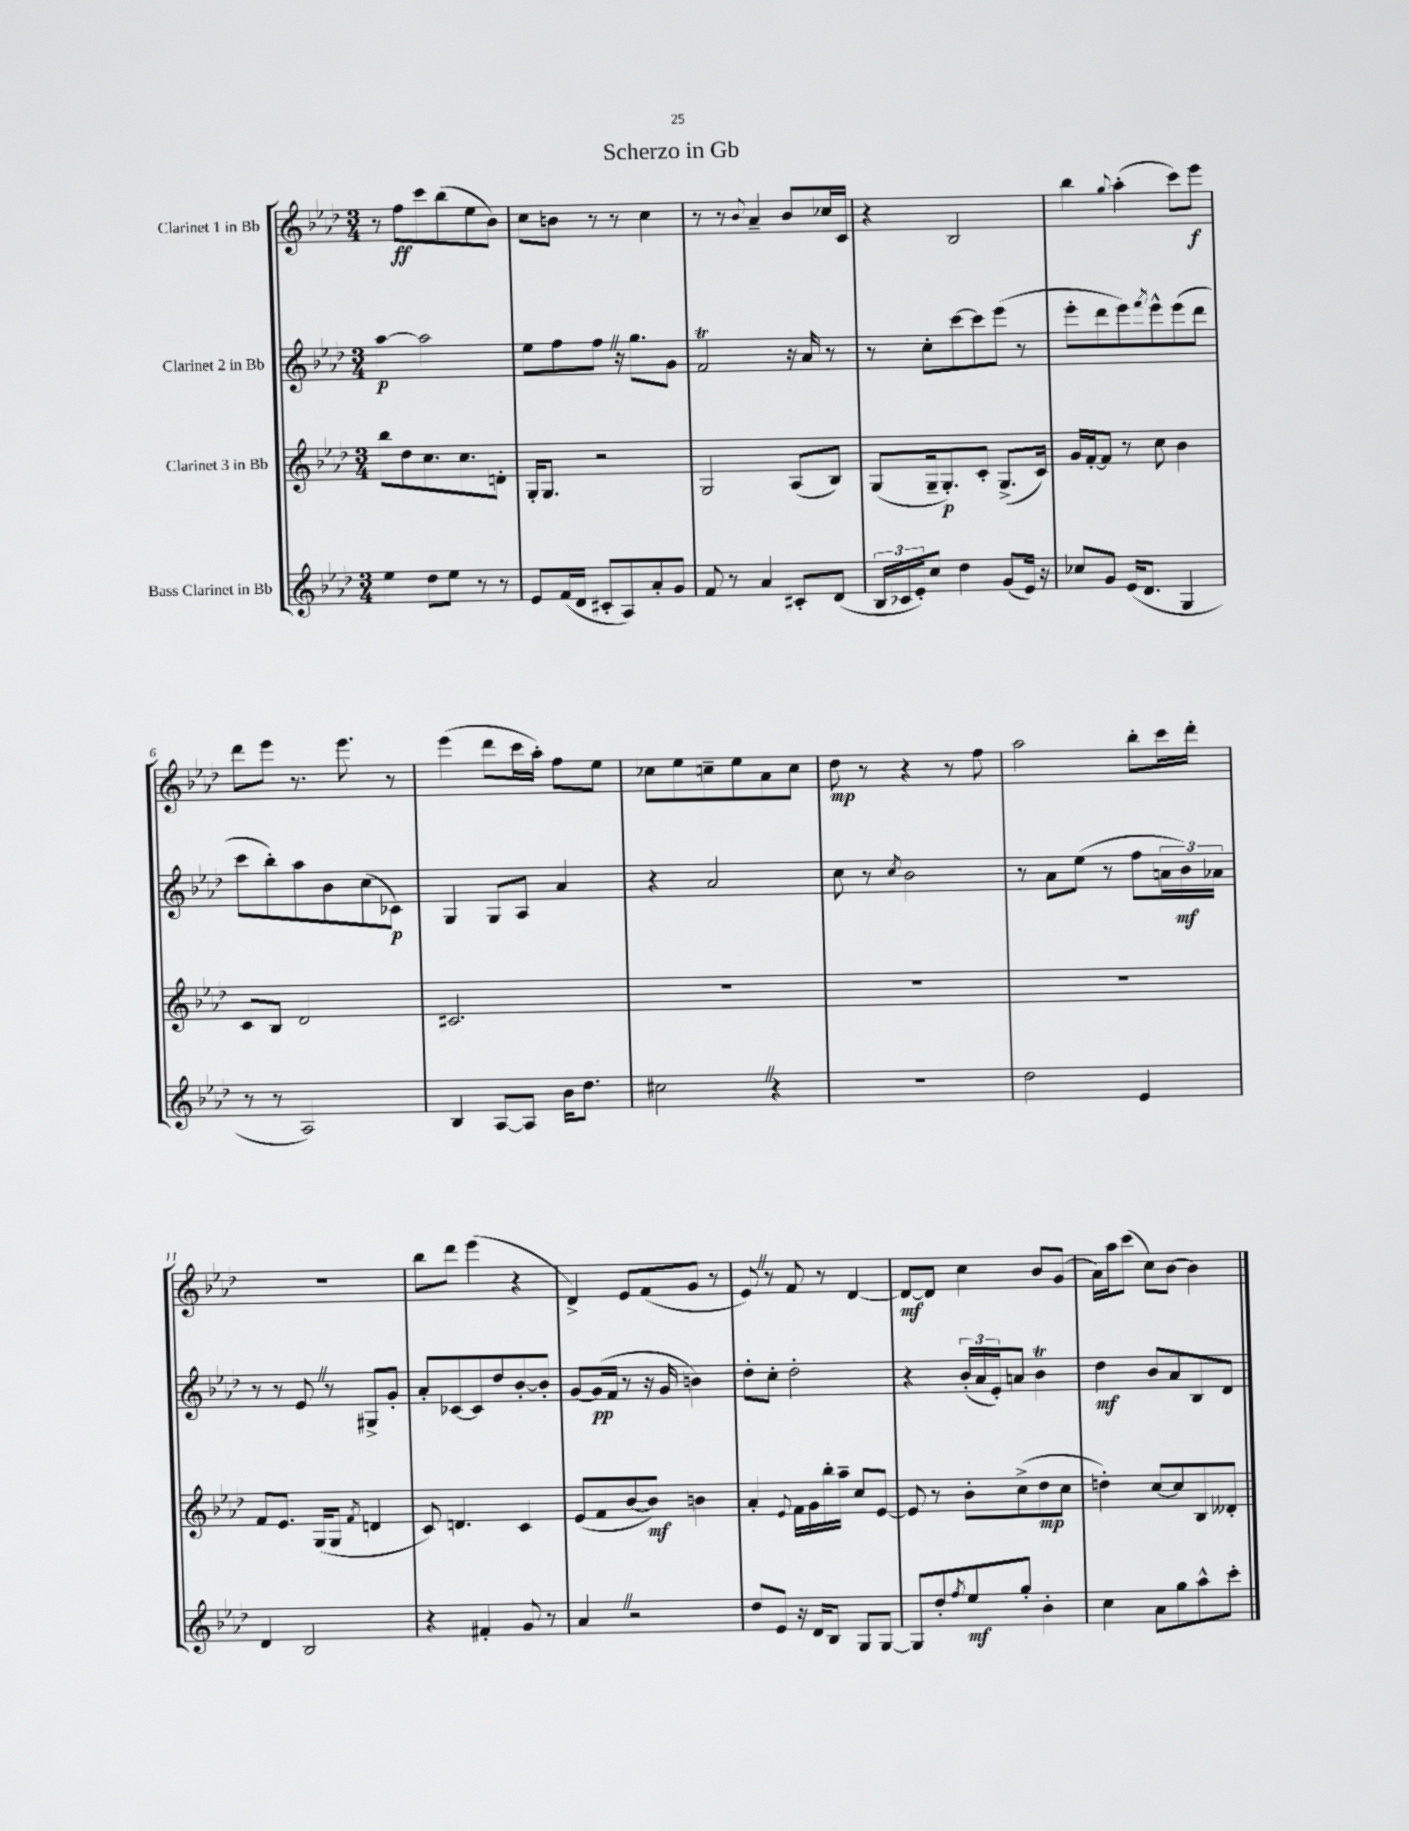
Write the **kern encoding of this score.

**kern	**dynam	**kern	**dynam	**kern	**dynam	**kern	**dynam
*part4	*part4	*part3	*part3	*part2	*part2	*part1	*part1
*staff4	*staff4	*staff3	*staff3	*staff2	*staff2	*staff1	*staff1
*I"Bass Clarinet in Bb	*	*I"Clarinet 3 in Bb	*	*I"Clarinet 2 in Bb	*	*I"Clarinet 1 in Bb	*
*clefG2	*	*clefG2	*	*clefG2	*	*clefG2	*
*k[b-e-a-d-]	*	*k[b-e-a-d-]	*	*k[b-e-a-d-]	*	*k[b-e-a-d-]	*
*M3/4	*	*M3/4	*	*M3/4	*	*M3/4	*
=1	=1	=1	=1	=1	=1	=1	=1
4ee-\	.	8bb-\L	.	[4aa-\	p	8r	.
.	.	8dd-\	.	.	.	8ff\L	ff
8dd-\L	.	8.cc\	.	2aa-\]	.	8ccc\	.
8ee-\J	.	.	.	.	.	(8bb-\	.
.	.	8.cc\	.	.	.	.	.
8r	.	.	.	.	.	8ee-\	.
8r	.	8dn'\J	.	.	.	8b-\J)	.
=2	=2	=2	=2	=2	=2	=2	=2
8e-/L	.	16G'/KL	.	8ee-\L	.	8cc\L	.
.	.	8.G/J	.	.	.	.	.
(16f/L	.	.	.	8ff\	.	8bn\J	.
16d-/JJ	.	.	.	.	.	.	.
8c#X'/L	.	2r	.	8ffZ\J	.	8r	.
8A-/)	.	.	.	16r	.	8r	.
.	.	.	.	8.gg\L	.	.	.
8a-'/	.	.	.	.	.	4cc\	.
8g/J	.	.	.	8g\J	.	.	.
=3	=3	=3	=3	=3	=3	=3	=3
8f/	.	2G/	.	2fT/	.	8r	.
8r	.	.	.	.	.	8r	.
.	.	.	.	.	.	8qqb-/	.
4a-/	.	.	.	.	.	4a-~/	.
8c#X'/L	.	(8A-/L	.	16r	.	8b-/L	.
.	.	.	.	16a-/	.	.	.
(8d-/J	.	8B-/J)	.	8r	.	16cc-X/L	.
.	.	.	.	.	.	16c/JJ	.
=4	=4	=4	=4	=4	=4	=4	=4
24B-/LL	.	(8G/L	.	8r	.	4r	.
24c-X/	.	.	.	.	.	.	.
24e-'/J)	.	.	.	.	.	.	.
8cc/J	.	16G~/k	.	8cc'\L	.	.	.
.	.	8.G'/)	p	.	.	.	.
4dd-\	.	.	.	[8ccc\	.	2B-/	.
.	.	8c'/J	.	8ccc\]	.	.	.
(8g/L	.	(8.G^/L	.	(8eee-\J	.	.	.
16e-/Jk)	.	.	.	8r	.	.	.
16r	.	16c/Jk)	.	.	.	.	.
=5	=5	=5	=5	=5	=5	=5	=5
8cc-X/L	.	16g/LL	.	8eee-'\L	.	4bb-\	.
.	.	[16f'/J	.	.	.	.	.
8g/J	.	8f/J]	.	8ddd-\	.	.	.
.	.	.	.	.	.	8qqgg/	.
(16e-/KL	.	8r	.	8eee-\)	.	(4aa-'\	.
8.d-/J	.	.	.	.	.	.	.
.	.	.	.	8qfff/	.	.	.
.	.	8cc\	.	8eee-^^\	.	.	.
4G/	.	4b-\	.	(8eee-\	.	8ccc\L)	.
.	.	.	.	8ddd-\J	.	8eee-\J	f
!!LO:LB:g=z
=6	=6	=6	=6	=6	=6	=6	=6
8r	.	8c/L	.	8ccc\L	.	8ddd-\L	.
8r	.	8B-/J	.	8bb-'\)	.	8eee-\J	.
2A-/)	.	2d-/	.	8aa-\	.	8.r	.
.	.	.	.	8b-\	.	.	.
.	.	.	.	.	.	8.eee-\	.
.	.	.	.	(8cc\	.	.	.
.	.	.	.	8c-X\J)	p	8r	.
=7	=7	=7	=7	=7	=7	=7	=7
4B-/	.	2.c#X/	.	4G/	.	(4eee-\	.
[8A-/L	.	.	.	8G/L	.	8ddd-\L	.
8A-/J]	.	.	.	8A-/J	.	16ccc\L	.
.	.	.	.	.	.	16aa-'\JJ)	.
16b-\KL	.	.	.	4a-/	.	8ff\L	.
8.dd-\J	.	.	.	.	.	.	.
.	.	.	.	.	.	8ee-\J	.
=8	=8	=8	=8	=8	=8	=8	=8
2cc#XZ\	.	2.r	.	4r	.	8cc-X\L	.
.	.	.	.	.	.	8ee-\	.
.	.	.	.	2a-/	.	8ccn~\	.
.	.	.	.	.	.	8ee-\	.
4r	.	.	.	.	.	8a-\	.
.	.	.	.	.	.	8cc\J	.
=9	=9	=9	=9	=9	=9	=9	=9
2.r	.	2.r	.	8cc\	.	8dd-\	mp
.	.	.	.	8r	.	8r	.
.	.	.	.	8qcc/	.	.	.
.	.	.	.	2b-\	.	4r	.
.	.	.	.	.	.	8r	.
.	.	.	.	.	.	8ff\	.
=10	=10	=10	=10	=10	=10	=10	=10
2dd-\	.	2.r	.	8r	.	2aa-\	.
.	.	.	.	8a-\L	.	.	.
.	.	.	.	(8ee-\J	.	.	.
.	.	.	.	8r	.	.	.
4e-/	.	.	.	8ff\L	.	8bb-'\L	.
.	.	.	.	24an\L	.	16ccc\L	.
.	.	.	.	24b-\)	mf	.	.
.	.	.	.	.	.	16ddd-'\JJ	.
.	.	.	.	24a-X\JJ	.	.	.
!!LO:LB:g=z
=11	=11	=11	=11	=11	=11	=11	=11
4d-/	.	8f/L	.	8r	.	2.r	.
.	.	8.e-/J	.	8r	.	.	.
2B-/	.	.	.	8e-Z/	.	.	.
.	.	(16G/KL	.	.	.	.	.
.	.	8G/J	.	8r	.	.	.
.	.	8qf/	.	.	.	.	.
.	.	4dn/	.	8G#X^/L	.	.	.
.	.	.	.	8g'/J	.	.	.
=12	=12	=12	=12	=12	=12	=12	=12
4r	.	8c/)	.	8a-'/L	.	8bb-\L	.
.	.	4.dn/	.	[8c-X/	.	8ddd-\J	.
4f#X'/	.	.	.	8c-/]	.	(4eee-\	.
.	.	.	.	8dd-/	.	.	.
8g/	.	4c/	.	[8b-'/	.	4r	.
8r	.	.	.	8b-'/J]	.	.	.
=13	=13	=13	=13	=13	=13	=13	=13
4a-Z/	.	(8e-/L	.	[8g/L	.	4d-^/)	.
.	.	8f/	.	(16g/L]	pp	.	.
.	.	.	.	16f/JJ	.	.	.
2r	.	[8b-/	.	8r	.	8e-/L	.
.	.	8b-/J])	mf	16r	.	(8f/	.
.	.	.	.	16g/	.	.	.
.	.	4bn\	.	4bn\)	.	8g/J	.
.	.	.	.	.	.	8r	.
=14	=14	=14	=14	=14	=14	=14	=14
8dd-/L	.	4a-'/	.	8dd-'\L	.	8e-Z/)	.
8e-/J	.	.	.	8cc'\J	.	8r	.
.	.	8qqe-/	.	.	.	.	.
16r	.	16f\LL	.	2dd-'\	.	8f/	.
16d-/KL	.	16g\	.	.	.	.	.
8B-/J	.	16bb-'\	.	.	.	8r	.
.	.	16aa-~\JJ	.	.	.	.	.
8G/L	.	8cc/L	.	.	.	[4d-/	.
[8G/J	.	[8e-/J	.	.	.	.	.
=15	=15	=15	=15	=15	=15	=15	=15
8G/L]	.	8e-/]	.	4r	.	8d-/L_	mf
8dd-'/	.	8r	.	.	.	8d-/J]	.
8qff/	.	.	.	.	.	.	.
8ee-/	mf	8b-'\L	.	(24b-'/LL	.	4cc\	.
.	.	.	.	24a-/	.	.	.
.	.	.	.	24e-'/J)	.	.	.
8gg'/J	.	(8cc^\	.	8an/J	.	.	.
4b-'\	.	8dd-\	mp	4b-T\	.	8b-/L	.
.	.	8cc\J	.	.	.	(8g/J	.
=16	=16	=16	=16	=16	=16	=16	=16
4cc\	.	4ddn'\)	.	4dd-\	mf	16a-\LL)	.
.	.	.	.	.	.	16aa-\J	.
.	.	.	.	.	.	(8ccc\J	.
8a-\L	.	[8cc/L	.	8b-/L	.	8cc\L)	.
8gg\	.	8cc/]	.	8a-/	.	[8b-\J	.
8aa-^^\	.	8B-/	.	8B-/	.	4b-\]	.
8ccc'\J	.	8d--X'/J	.	8d-/J	.	.	.
==	==	==	==	==	==	==	==
*-	*-	*-	*-	*-	*-	*-	*-
